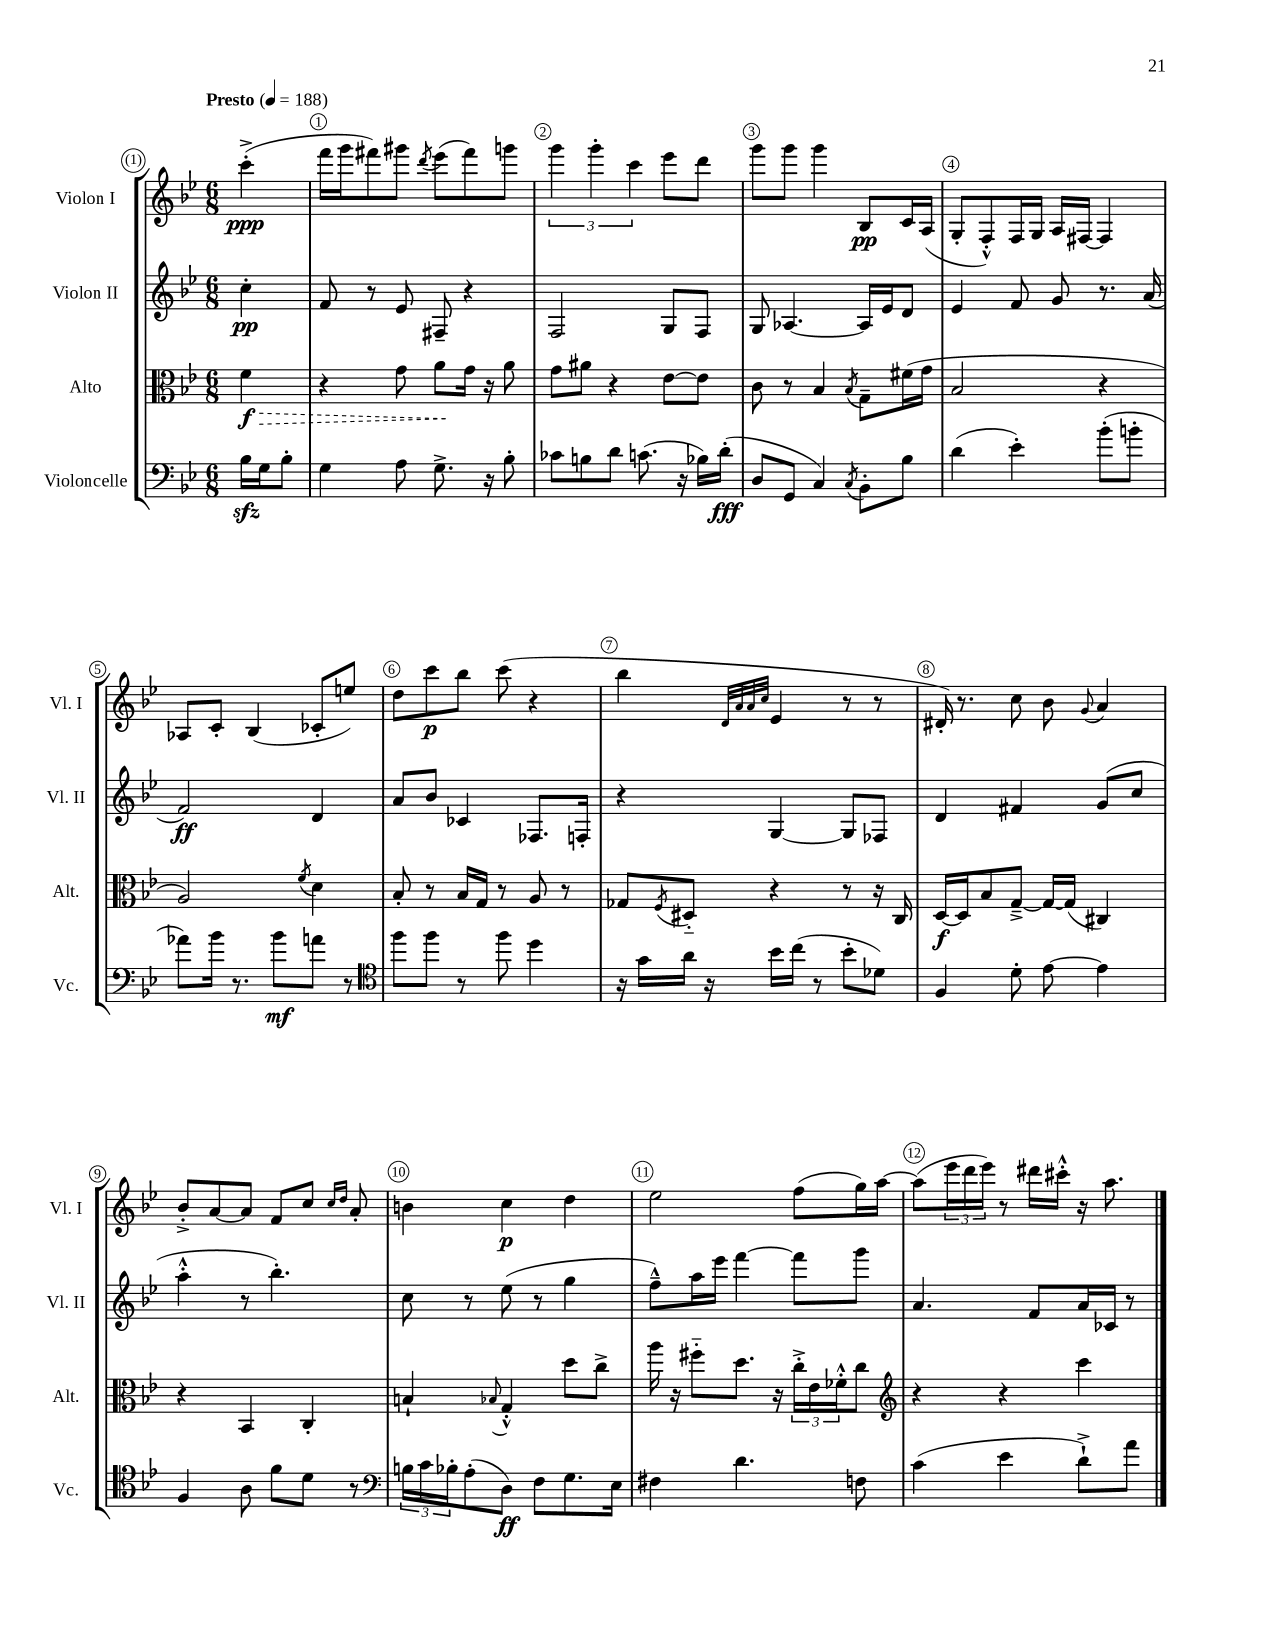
<<
\new StaffGroup <<
\new Staff = "s0" \with { instrumentName = "Violon I" shortInstrumentName = "Vl. I" } {
    \clef treble \key bes \major \numericTimeSignature \time 6/8 \partial 4 \tempo "Presto" 4 = 188
    c'''4-.->\ppp( |
    f'''16 g'''16 fis'''8) gis'''8 \acciaccatura { d'''8 } ees'''8( fis'''8) g'''8 |
    \tuplet 3/2 { g'''4 g'''4-. c'''4 } ees'''8 d'''8 |
    g'''8 g'''8 g'''4 bes8\pp c'16 a16( |
    g8-. f8-.-^) f16 g16 a16 fis16~ fis4 |
    aes8 c'8-. bes4( ces'8-. e''8) |
    d''8 c'''8\p bes''8 c'''8( r4 |
    bes''4 \grace { d'32 a'32 a'32 c''32 } ees'4 r8 r8 |
    dis'16-.) r8. c''8 bes'8 \appoggiatura { g'8 } a'4 |
    bes'8-.-> a'8~ a'8 f'8 c''8 \grace { c''16 d''16 } a'8-. |
    b'4 c''4\p d''4 |
    ees''2 f''8( g''16) a''16~ |
    a''8( \tuplet 3/2 { ees'''16 d'''16 ees'''16) } r8 dis'''16 cis'''16-.-^ r16 a''8. \bar "|." |
}
\new Staff = "s1" \with { instrumentName = "Violon II" shortInstrumentName = "Vl. II" } {
    \clef treble \key bes \major \numericTimeSignature \time 6/8 \partial 4
    c''4-.\pp |
    f'8 r8 ees'8 fis8-- r4 |
    f2 g8 f8 |
    g8 aes4.~ aes16 ees'16 d'8 |
    ees'4 f'8 g'8 r8. a'16( |
    f'2\ff) d'4 |
    a'8 bes'8 ces'4 fes8. f16-. |
    r4 g4~ g8 fes8 |
    d'4 fis'4 g'8( c''8 |
    a''4-.-^ r8 bes''4.-.) |
    c''8 r8 ees''8( r8 g''4 |
    f''8---^) a''16 ees'''16 f'''4~ f'''8 g'''8 |
    a'4. f'8 a'16 ces'16 r8 \bar "|." |
}
\new Staff = "s2" \with { instrumentName = "Alto" shortInstrumentName = "Alt." } {
    \clef alto \key bes \major \numericTimeSignature \time 6/8 \partial 4
    \once \override Hairpin.style = #'dashed-line f'4\f\> |
    r4 g'8 a'8\! g'16 r16 a'8 |
    g'8 ais'8 r4 ees'8~ ees'8 |
    c'8 r8 bes4 \acciaccatura { bes8 } g8-- fis'16( g'16 |
    bes2 r4 |
    a2) \acciaccatura { f'8 } d'4 |
    bes8-. r8 bes16 g16 r8 a8 r8 |
    ges8 \acciaccatura { f8 } dis8-_ r4 r8 r16 c16 |
    d16~\f d16 bes8 g8~---> g16~ g16( cis4) |
    r4 bes,4 c4-. |
    b4-! \appoggiatura { bes8 } g4-.-^ d''8 c''8-> |
    a''16 r16 fis''8-_ d''8. r16 \tuplet 3/2 { c''16-.-> ees'16 fes'16-.-^ } c''8 |
    \clef treble r4 r4 c'''4 \bar "|." |
}
\new Staff = "s3" \with { instrumentName = "Violoncelle" shortInstrumentName = "Vc." } {
    \clef bass \key bes \major \numericTimeSignature \time 6/8 \partial 4
    bes16\sfz g16 bes8-. |
    g4 a8 g8.-> r16 bes8-. |
    ces'8 b8 d'8 c'8.( r16 bes16) d'16-.\fff( |
    d8 g,8 c4) \acciaccatura { c8 } bes,8-. bes8 |
    d'4( ees'4-.) bes'8-.( b'8-. |
    aes'8) bes'16 r8. bes'8\mf a'8 r8 |
    \clef tenor f''8 f''8 r8 f''8 d''4 |
    r16 g'16 a'16 r16 bes'16 c''16( r8 bes'8-. des'8) |
    f4 d'8-. ees'8~ ees'4 |
    f4 a8 f'8 d'8 r8 |
    \clef bass \tuplet 3/2 { b16 c'16 bes16-. } a8-.( d8\ff) f8 g8. ees16 |
    fis4 d'4. f8 |
    c'4( ees'4 d'8-!->) a'8 \bar "|." |
}
>>
>>
\layout { \context { \Score \override BarNumber.break-visibility = ##(#f #t #t) barNumberVisibility = #all-bar-numbers-visible \override BarNumber.stencil = #(make-stencil-circler 0.1 0.3 ly:text-interface::print) } }
